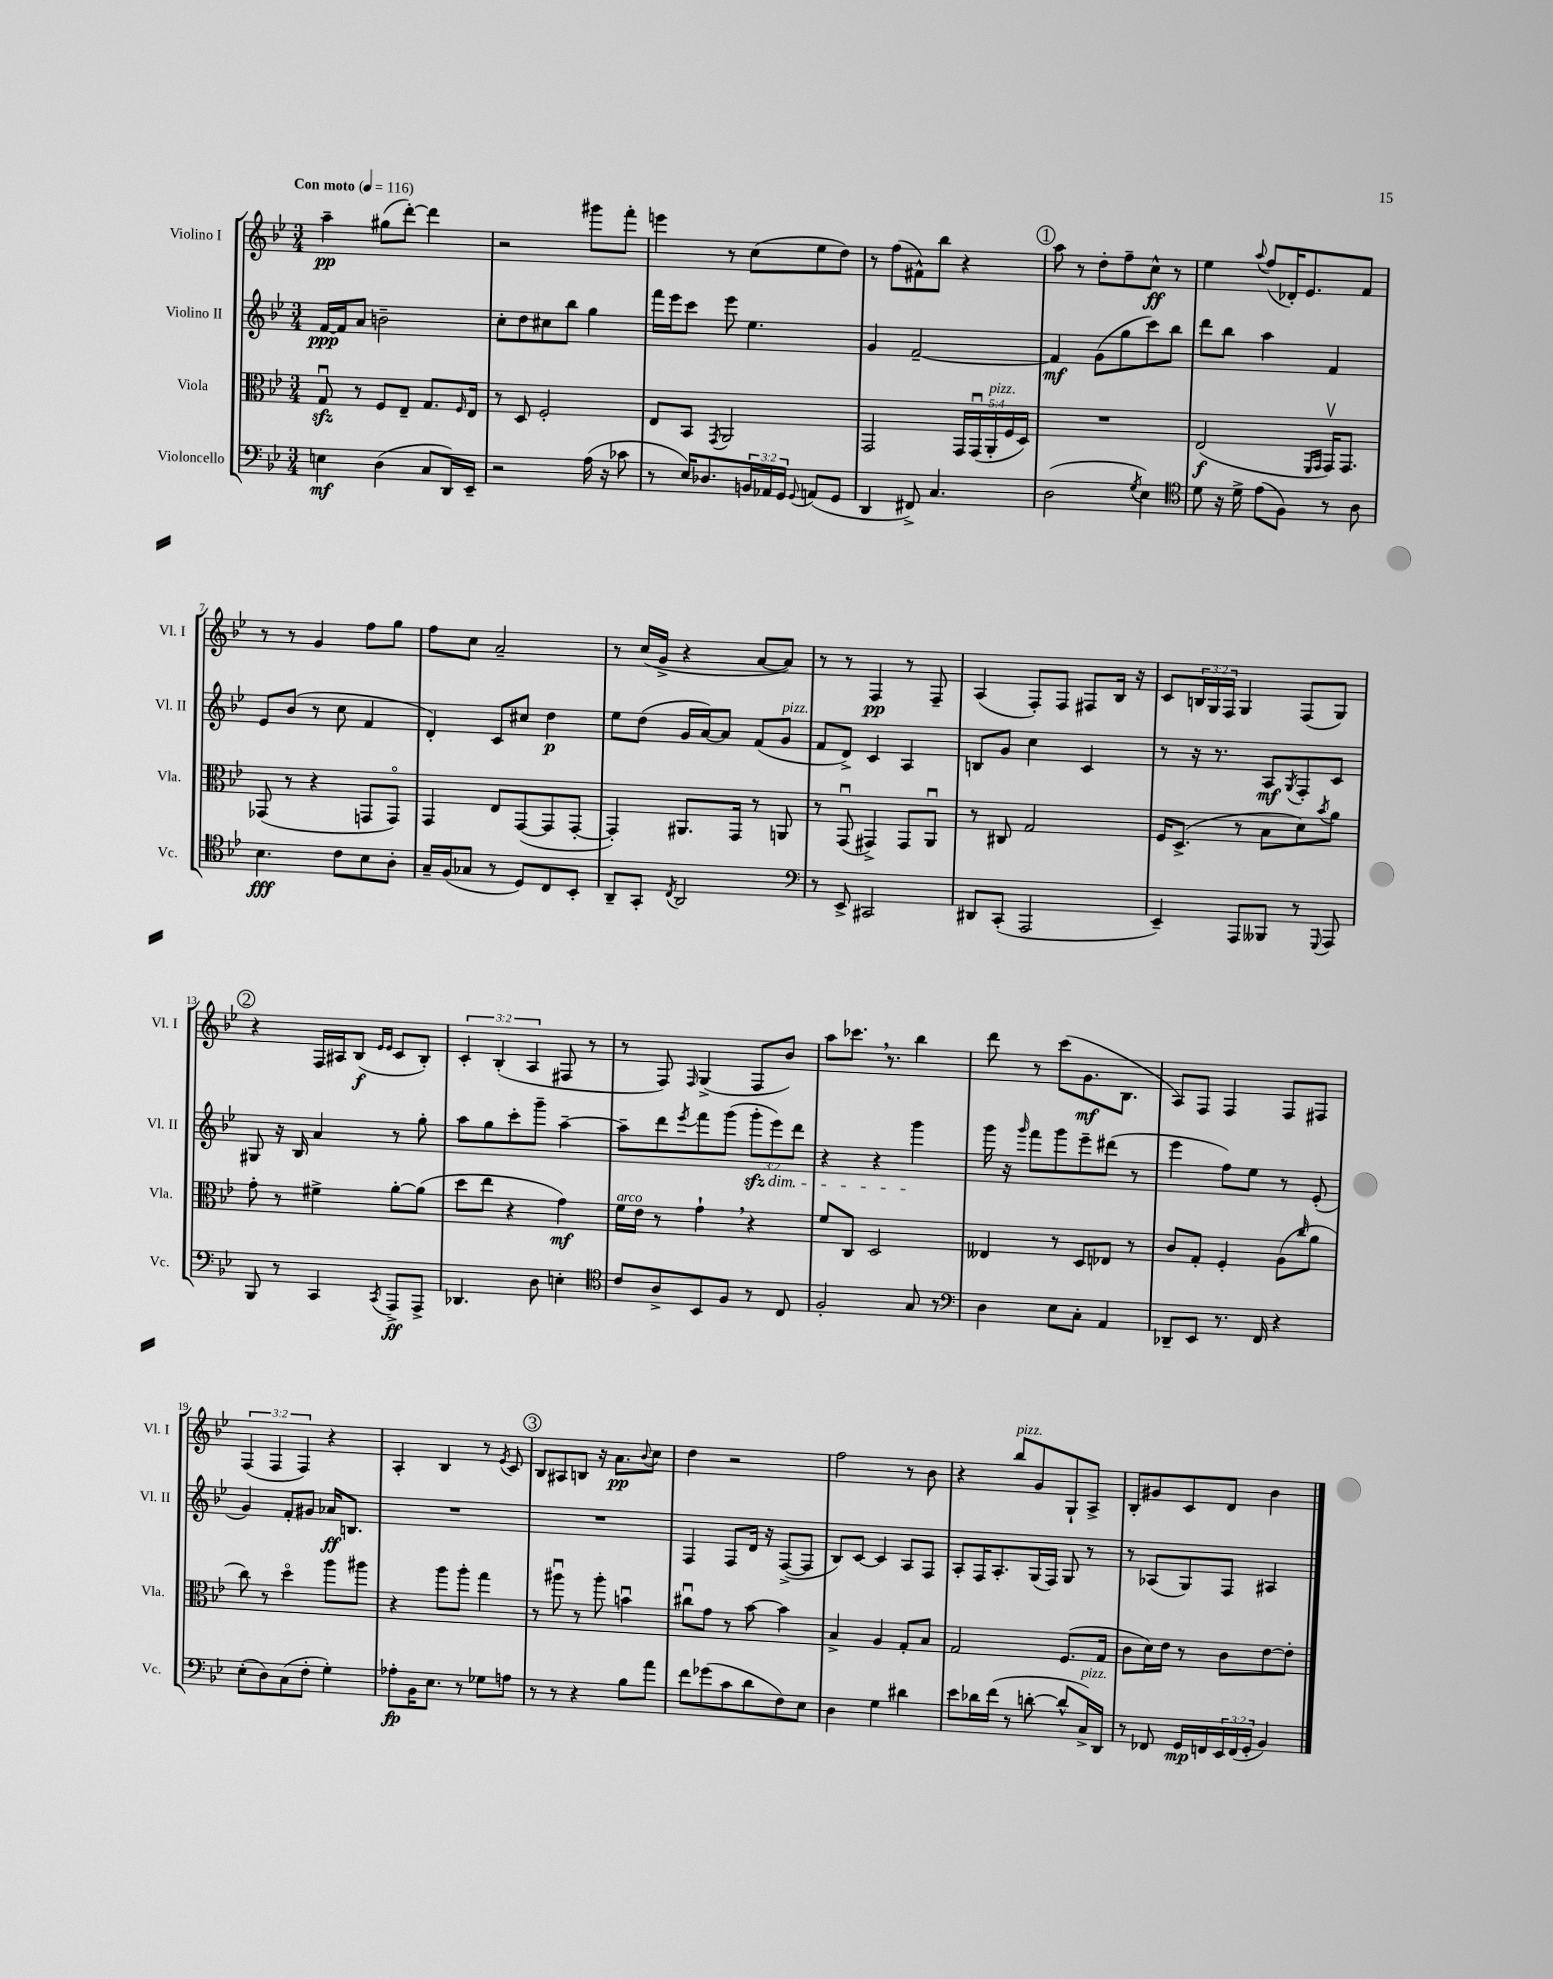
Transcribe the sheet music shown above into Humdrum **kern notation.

**kern	**kern	**kern	**kern
*staff4	*staff3	*staff2	*staff1
*clefF4	*clefC3	*clefG2	*clefG2
*k[b-e-]	*k[b-e-]	*k[b-e-]	*k[b-e-]
*M3/4	*M3/4	*M3/4	*M3/4
*MM116	*MM116	*MM116	*MM116
4E	8Gu	[16f	4aa~
.	.	16f]	.
.	8r	8a	.
(4D	8F	2b~	(8gg#
.	8E-~	.	[8ddd')
8C	8.G	.	4ddd]
16DD)	.	.	.
.	16qqF	.	.
16EE-~	16E-	.	.
=	=	=	=
2r	8r	8cc'	2r
.	8D	8dd	.
.	2F'	8cc#	.
.	.	8bb-	.
(16A	.	4gg	8ggg#
16r	.	.	.
8c-	.	.	8fff'
=	=	=	=
8r	8E-	16fff	4eee
.	.	16eee-	.
16E-)	8BB-	8ccc	.
8.D-	.	.	.
.	8qGG	.	.
.	2AA	8eee-	8r
24BB	.	4.ee-	(8cc
24AA-	.	.	.
24GG	.	.	.
8qqGG	.	.	.
(8AA	.	.	8ee-
8GG	.	.	8dd)
=	=	=	=
4DD	2GG	4g	8r
.	.	.	(8ff
8FF#^)	.	[2f~	8f#^^)
4.C	.	.	8bb-
.	20GG	.	4r
.	(20GGu	.	.
.	20AA'	.	.
.	20F	.	.
.	20D)	.	.
=	=	=	=
(2D	2.r	4f]	8aa
.	.	.	8r
.	.	(8g	8dd'
.	.	8gg	8ff~
8qG	.	.	.
4E-)	.	8ccc)	8cc^^
.	.	8bb-	8r
=	=	=	=
*clefC4	*	*	*
8d	(2E-	8ddd	4ee-
16r	.	8bb-	.
16d^	.	.	.
.	.	.	8qqaa
(8e-	.	4aa	(8ff
8F)	.	.	16d-')
.	.	.	8.e-
.	16qqFF	.	.
.	16qqGG	.	.
8r	16GGv)	4f	.
.	8.GG	.	.
8A	.	.	8f
=	=	=	=
4.B-	(8GG-	8e-	8r
.	8r	(8b-	8r
.	4r	8r	4g
8c	.	8cc	.
8B-	8GG	4f	8ff
8A'	8GGo)	.	8gg
=	=	=	=
16G~	4GG	4d')	8ff
(16F	.	.	.
8G-	.	.	8cc
8r	8E-	8c	2a~
8D)	([8GG	8cc#	.
8C	8GG]	4dd	.
8BB-'	[8GG'	.	.
=	=	=	=
8AA~	4GG'])	8ee-	8r
8GG'	.	(8dd	(16cc
.	.	.	16g^
8qC	.	.	.
2AA	8.AA#	16g	4r
.	.	[16a)	.
.	.	8a]	.
.	16GG	.	.
.	8r	(8f	[8a
.	8AA	8g	8a])
=	=	=	=
*clefF4	*	*	*
8r	8r	8f	8r
8EE-^	(8GGu	8d^)	8r
2CC#	4GG#^)	4c	4F
.	8GG#	4A	8r
.	8AAu	.	8F~
=	=	=	=
8DD#	8r	8B	(4A
(8CC'	8C#	8g	.
2AAA	2G	4cc	8F')
.	.	.	8F
.	.	4c	8F#
.	.	.	16B-
.	.	.	16r
=	=	=	=
4EE-~)	16F	8r	8c
.	(8.D^	.	.
.	.	16r	24B
.	.	.	24G
.	.	8.r	.
.	.	.	24F
8AAA	8r	.	4G
8BBB--	8B-	8A	.
.	.	8qG	.
8r	8d)	8F'	(8F
8qqGGG	8qb-	.	.
8AAA	8a	8c	8G)
=	=	=	=
8BBB-	8g'	8G#	4r
8r	8r	16r	.
.	.	16B-	.
4CC	4f#^	4a	16F
.	.	.	16A#
.	.	.	(8B-
.	.	.	16qqe-
8qCC	.	.	16qqe-
8AAA^	[8a'	8r	8c
8AAA^	(8a]	8gg'	8B-')
=	=	=	=
4.DD-	8dd	8aa	6c'
.	8ee-	8gg	.
.	.	.	(6B-'
.	4r	8ccc'	.
.	.	.	6A
8D	.	8ggg~	.
4E'	4g)	[4aa~	8F#
.	.	.	8r
=	=	=	=
*clefC4	*	*	*
8c	16f	8aa~]	8r
.	16e-	.	.
8A^	8r	8ddd	8F)
.	.	8qeee-	16qqF
8BB-	4g`	8fff	(4G^
8F	.	(8ggg	.
8r	4r	12ggg'	8F
.	.	12eee-)	.
8C	.	.	8b-)
.	.	12ddd	.
=	=	=	=
2F'	8f	4r	8aa
.	8C	.	8.ccc-
.	2D	4r	.
.	.	.	8.r
8G	.	4ggg	4bb-
8r	.	.	.
=	=	=	=
*clefF4	*	*	*
4D	4E--	16ggg	8ddd
.	.	16r	.
.	.	16qqggg	.
.	.	8fff	8r
8E-	8r	8ggg	(8ccc
8C'	8D	8eee-~	8.g
4AA	8E-	(8ddd#	.
.	.	.	8.B-
.	8r	8r	.
=	=	=	=
8DD-~	8c	4eee-	8A)
8EE-	8G'	.	8F
8.r	4F'	8ff)	4F
.	.	8ee-	.
16FF	.	.	.
4r	(8A	8r	8F
.	16qqcc	.	.
.	8a	(8e-'	8F#
=	=	=	=
(8E-'	8cc)	4g)	(6F
8D)	8r	.	.
.	.	.	6F
(8C	4ddo	8f'	.
.	.	.	6F)
8F'	.	8g#	.
4G')	8aa	16a-	4r
.	.	8.B	.
.	8aa#	.	.
=	=	=	=
8A-'	4r	2.r	4A'
16BB-	.	.	.
8.E-	.	.	.
.	8aa	.	4B-
8r	8aa'	.	.
8G-	4gg	.	8r
.	.	.	8qe-
8A	.	.	8c
=	=	=	=
8r	8r	2.r	8B-
8r	8aa#u	.	8A#
4r	8r	.	8B
.	8aa#'	.	16r
.	.	.	8.a
8B-	4bu	.	.
.	.	.	8qqb-
8a	.	.	8cc
=	=	=	=
8f	8cc#u	4F	4dd
(8g-	8g	.	.
8c	8r	8F	2r
8d	[8b-	16d	.
.	.	16r	.
8F)	4b-]	([8F^	.
8E-	.	8F]	.
=	=	=	=
4D	4B-^	8B-)	2ff
.	.	[8c	.
4G	4A	4c]	.
4d#	8G'	8A	8r
.	8B-	8F	8b-
=	=	=	=
8e-	2G	8A'	4r
16d-	.	16F	.
(16f	.	8.A'	.
8r	.	.	8bb-
[8d'	.	(16G	8g
.	.	16F)	.
8d^^]	(8.F	8G	8G`
16C^)	.	8r	8A^
16DD	16G	.	.
=	=	=	=
8r	8c	8r	8B-'
8FF-	16d)	(8A-	8g#
.	16e-	.	.
16GG	8r	8G)	8c
16FF	.	.	.
24EE-	8c	8F	8d
(24FF	.	.	.
24GG'	.	.	.
4BB-)	[8e-	4A#	4b-
.	8e-']	.	.
==	==	==	==
*-	*-	*-	*-
